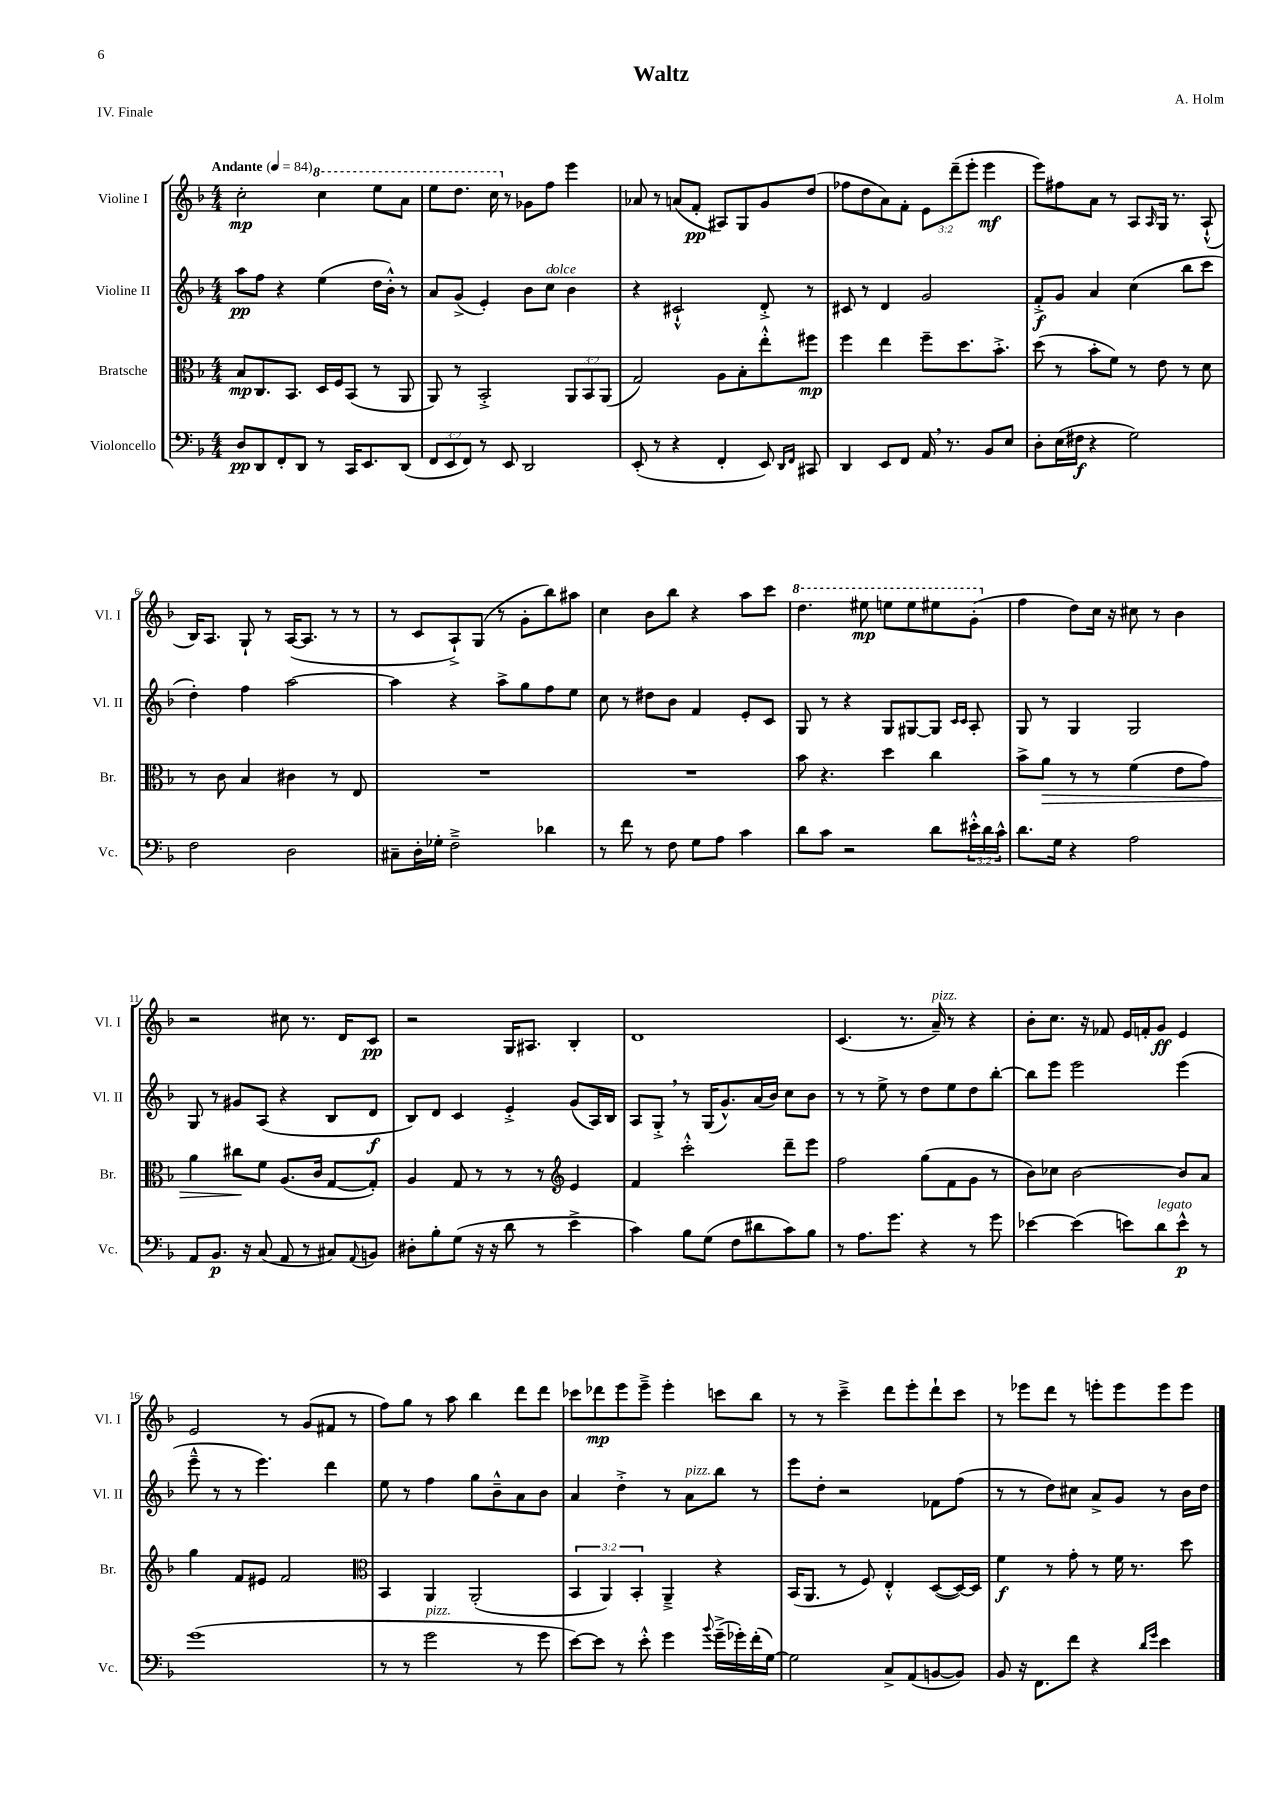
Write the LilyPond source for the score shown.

\header { title = "Waltz" composer = "A. Holm" piece = "IV. Finale" }
<<
\new StaffGroup <<
\new Staff = "s0" \with { instrumentName = "Violine I" shortInstrumentName = "Vl. I" } {
    \clef treble \key f \major \numericTimeSignature \time 4/4 \override Staff.TupletNumber.text = #tuplet-number::calc-fraction-text \tempo "Andante" 4 = 84
    c''2-.\mp \ottava #1 c'''4 e'''8 a''8 |
    e'''8 d'''8. c'''16 \ottava #0 r8 ges'8 f''8 e'''4 |
    aes'8 r8 a'8( f'8-.\pp ais8) g8 g'8 d''8( |
    fes''8 d''8 a'8) f'8-. \tuplet 3/2 { e'8 d'''8--( e'''8-. } e'''4\mf |
    e'''8) fis''8 a'8 r8 a8 \grace { a16 } g16 r8. a8-!-^( |
    bes16) a8. g8-! r8 a16~( a8. r8 r8 |
    r8 c'8 a8-!->) g8( r8 g'8-. bes''8) ais''8 |
    c''4 bes'8 bes''8 r4 a''8 c'''8 |
    \ottava #1 d'''4. eis'''8\mp e'''8 e'''8 eis'''8 g''8-.( \ottava #0 |
    f''4 d''8) c''16 r16 cis''8 r8 bes'4 |
    r2 cis''8 r8. d'16 c'8\pp |
    r2 g16 ais8. bes4-. |
    d'1 |
    c'4.( r8. a'16--^\markup { \italic "pizz." }) r8 r4 |
    bes'8-. c''8. r16 fes'8 e'16 f'16-. g'8\ff e'4 |
    e'2 r8 g'8( fis'8 r8 |
    f''8) g''8 r8 a''8 bes''4 d'''8 d'''8 |
    ces'''8 des'''8\mp e'''8 e'''8---> e'''4-. c'''8 bes''8 |
    r8 r8 c'''4---> d'''8 e'''8-. d'''8-! c'''8 |
    r8 ees'''8 d'''8 r8 e'''8-. e'''8 e'''8 e'''8 \bar "|." |
}
\new Staff = "s1" \with { instrumentName = "Violine II" shortInstrumentName = "Vl. II" } {
    \clef treble \key f \major \numericTimeSignature \time 4/4
    a''8\pp f''8 r4 e''4( d''16 bes'16-.-^) r8 |
    a'8 g'8->( e'4-.) bes'8 c''8^\markup { \italic "dolce" } bes'4 |
    r4 cis'2-!-^ d'8-.-> r8 |
    cis'8 r8 d'4 g'2 |
    f'8-.->\f g'8 a'4 c''4( bes''8 c'''8 |
    d''4-.) f''4 a''2~ |
    a''4 r4 a''8-> g''8 f''8 e''8 |
    c''8 r8 dis''8 bes'8 f'4 e'8-. c'8 |
    g8 r8 r4 g8 gis8~ gis8 \grace { c'16 c'16 } a8-. |
    g8 r8 g4 g2 |
    g8 r8 gis'8 a8( r4 bes8 d'8\f |
    bes8) d'8 c'4 e'4-.-> g'8( a16) bes16 |
    a8 g8-.-> \breathe r8 g16( g'8.-^) a'16( bes'16) c''8 bes'8 |
    r8 r8 e''8-> r8 d''8 e''8 d''8 bes''8~-. |
    bes''8 e'''8 e'''2 e'''4( |
    e'''8---^ r8 r8 e'''4.) d'''4 |
    e''8 r8 f''4 g''8 bes'8---^ a'8 bes'8 |
    a'4 d''4-.-> r8 a'8^\markup { \italic "pizz." } bes''8 r8 |
    e'''8 d''8-. r2 fes'8 f''8( |
    r8 r8 d''8) cis''8 a'8-> g'8 r8 bes'16 d''16 \bar "|." |
}
\new Staff = "s2" \with { instrumentName = "Bratsche" shortInstrumentName = "Br." } {
    \clef alto \key f \major \numericTimeSignature \time 4/4 \override Staff.TupletNumber.text = #tuplet-number::calc-fraction-text
    bes8\mp c8. bes,8. d16 f16 bes,8( r8 a,8 |
    a,8) r8 bes,2-.-> \tuplet 3/2 { a,8 bes,8 a,8( } |
    g2) a8 bes8-. e''8-.-^ fis''8\mp |
    f''4 e''4 f''8-- d''8. bes'8.-.-> |
    d''8( r8 bes'8-. f'8) r8 e'8 r8 d'8 |
    r8 c'8 bes4 cis'4 r8 e8 |
    R1 |
    R1 |
    bes'8 r4. d''4 c''4 |
    bes'8-> a'8\> r8 r8 f'4( e'8 g'8) |
    a'4 cis''8\! f'8 a8.( c'16 g8~ g8-.) |
    a4 g8 r8 r8 r8 \clef treble e'4 |
    f'4 c'''2-.-^ d'''8-- e'''8 |
    f''2 g''8( f'8 g'8 r8 |
    bes'8) ces''8 bes'2~ bes'8 a'8 |
    g''4 f'8 eis'8 f'2 |
    \clef alto bes,4 a,4 a,2-.( |
    \tuplet 3/2 { bes,4 a,4) bes,4-. } a,4---> r4 |
    bes,16( a,8. r8 f8) e4-.-^ d8~( d16~) d16 |
    f'4\f r8 g'8-. r8 f'16 r8. d''8 \bar "|." |
}
\new Staff = "s3" \with { instrumentName = "Violoncello" shortInstrumentName = "Vc." } {
    \clef bass \key f \major \numericTimeSignature \time 4/4 \override Staff.TupletNumber.text = #tuplet-number::calc-fraction-text
    d8\pp d,8 f,8-. d,8 r8 c,16 e,8. d,8( |
    \tuplet 3/2 { f,8 e,8 f,8) } r8 e,8 d,2 |
    e,8-.( r8 r4 f,4-. e,8) \grace { d,16 f,16 } cis,8 |
    d,4 e,8 f,8 a,16 \breathe r8. bes,8 e8 |
    d8-. e16( fis16\f r4 g2) |
    f2 d2 |
    cis8-- d16-. ges16-. f2---> des'4 |
    r8 f'8 r8 f8 g8 a8 c'4 |
    d'8 c'8 r2 d'8 \tuplet 3/2 { eis'16-.-^ d'16 c'16-^ } |
    d'8. g16 r4 a2 |
    a,8 bes,8.\p r16 c8( a,8 r8 cis8) \appoggiatura { a,8 } b,8 |
    dis8-. bes8-. g8( r16 r16 d'8 r8 e'4-> |
    c'4) bes8 g8( f8 dis'8 c'8) bes8 |
    r8 a8. g'8. r4 r8 g'8 |
    ees'4~ ees'4( e'8) d'8^\markup { \italic "legato" } e'8-^\p r8 |
    g'1( |
    r8 r8 g'2^\markup { \italic "pizz." } r8 g'8 |
    e'8~) e'8 r8 e'8-.-^ g'4 \appoggiatura { bes'8 } g'16--->( ges'16-.) f'16-.( g16~) |
    g2 c8-> a,8( b,8~ b,8) |
    bes,8 r16 f,8. f'8 r4 \grace { d'16 g'16 } e'4 \bar "|." |
}
>>
>>
